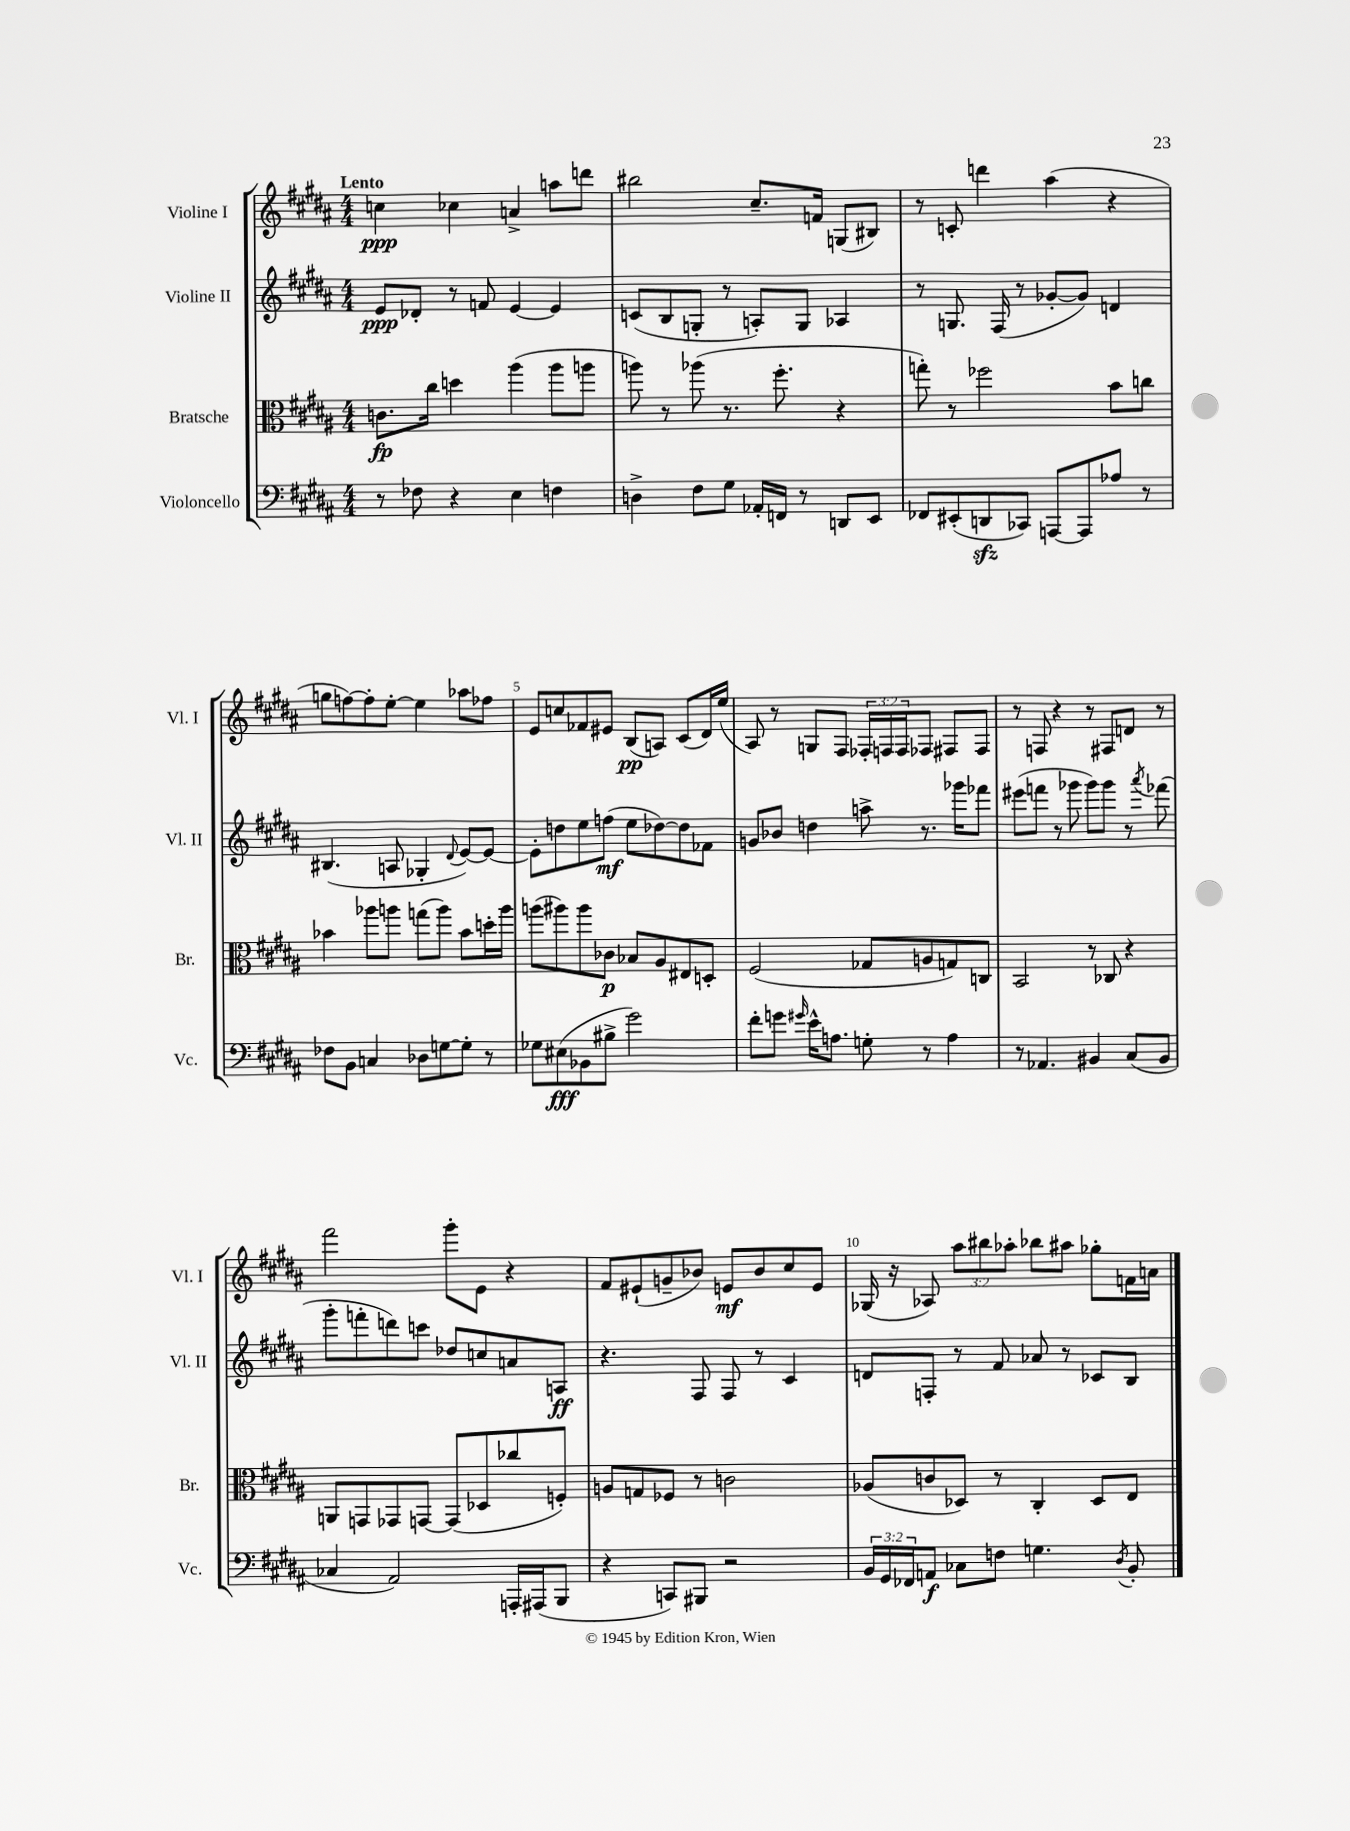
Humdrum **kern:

**kern	**kern	**kern	**kern
*staff4	*staff3	*staff2	*staff1
*clefF4	*clefC3	*clefG2	*clefG2
*k[f#c#g#d#a#]	*k[f#c#g#d#a#]	*k[f#c#g#d#a#]	*k[f#c#g#d#a#]
*M4/4	*M4/4	*M4/4	*M4/4
8r	8.c	8e	4cc
8F-	.	8d-'	.
.	16cc#	.	.
4r	4dd	8r	4cc-
.	.	8f	.
4E	(4aa#	[4e	4a^
4F	8aa#	4e]	8aa
.	8aa	.	8ddd
=	=	=	=
4D^	8aa)	(8c	2bb#
.	8r	8B	.
8F#	(8aa-	8G'	.
8G#	8.r	8r	.
16AA-'	.	8A')	8.cc#~
16FF	8.ff#'	.	.
8r	.	8G	.
.	.	.	16f
8DD	4r	4A-	(8G
8EE	.	.	8B#)
=	=	=	=
8FF-	8gg')	8r	8r
(8EE#'	8r	8.G	8c'
8DD	2ff-	.	4ddd
.	.	(16F#	.
8CC-)	.	8r	.
[8AAA	.	[8g-'	(4aa#
8AAA]	.	8g-])	.
8A-	8b	4d	4r
8r	8cc	.	.
=	=	=	=
8F-	4b-	(4.B#	8gg
8BB	.	.	[8ff)
4C	8aa-	.	8ff']
.	8aa	8A	[8ee'
8D-	(8gg	4G-'	4ee]
[8G	8aa)	.	.
.	.	8qqd#	.
8G']	8b-	[8e)	8aa-
8r	16dd'	8e_	8ff-
.	16aa	.	.
=	=	=	=
8G-	(8aa	8e']	8e
(8E#	8aa#)	8dd	8cc
8BB-	8aa#	8ee	8f-
8B#^	8c-	(8ff	8e#
2g#)	8B-	8ee	(8B
.	8A#	[8dd-)	8A)
.	8E#	8dd-]	(8c#
.	8D'	8f-	16d#)
.	.	.	(16ee
=	=	=	=
8f#'	(2F#	8g	8A#)
8g	.	8b-	8r
16qqg#	.	.	.
16e^^	.	4dd	8G
8.A	.	.	.
.	.	.	8F#
8G'	8G-	8aa^	24F-'
.	.	.	24F
.	.	.	24F
8r	8A	8.r	8F-
4A	8G)	.	8F#
.	.	16ggg-	.
.	8C	8fff-	8F#
=	=	=	=
8r	2BB	(8eee#	8r
4.AA-	.	8fff	8F
.	.	8r	4r
.	.	8ggg-	.
4BB#	8r	8ggg-)	8r
.	8C-	8ggg-	8F#
(8C#	4r	8r	8d
.	.	8qaaa#	.
8BB#	.	(8fff-	8r
=	=	=	=
4C-	8AA	8ggg#'	2fff#
.	8GG	8fff'	.
2AA#)	8GG-	8ddd)	.
.	[8GG	8ccc	.
.	(8GG]	8dd-	8ggg#'
.	8D-	8cc	8e
16AAA'	8cc-	8a	4r
(16AAA#	.	.	.
8BBB	8F')	8A	.
=	=	=	=
4r	8A	4.r	8f#
.	8G	.	(8e#`
8CC)	8F-	.	8g~
8BBB#	8r	8F#	8b-)
2r	2c	8F#	8e
.	.	8r	8b-
.	.	4c#	8cc#
.	.	.	8e
=	=	=	=
24BB	(8A-	8d	(16G-
24GG#	.	.	.
.	.	.	16r
24FF-	.	.	.
8AA	8c	8F'	8A-)
8C-	8D-)	8r	12aa#
.	.	.	12bb#
8F	8r	8f#	.
.	.	.	12aa-'
4.G	4C#'	8a-	8bb-
.	.	8r	8aa#
.	8D-	8c-	8gg-'
8qD#	.	.	.
8BB'	8E	8B	16f
.	.	.	16a
==	==	==	==
*-	*-	*-	*-
